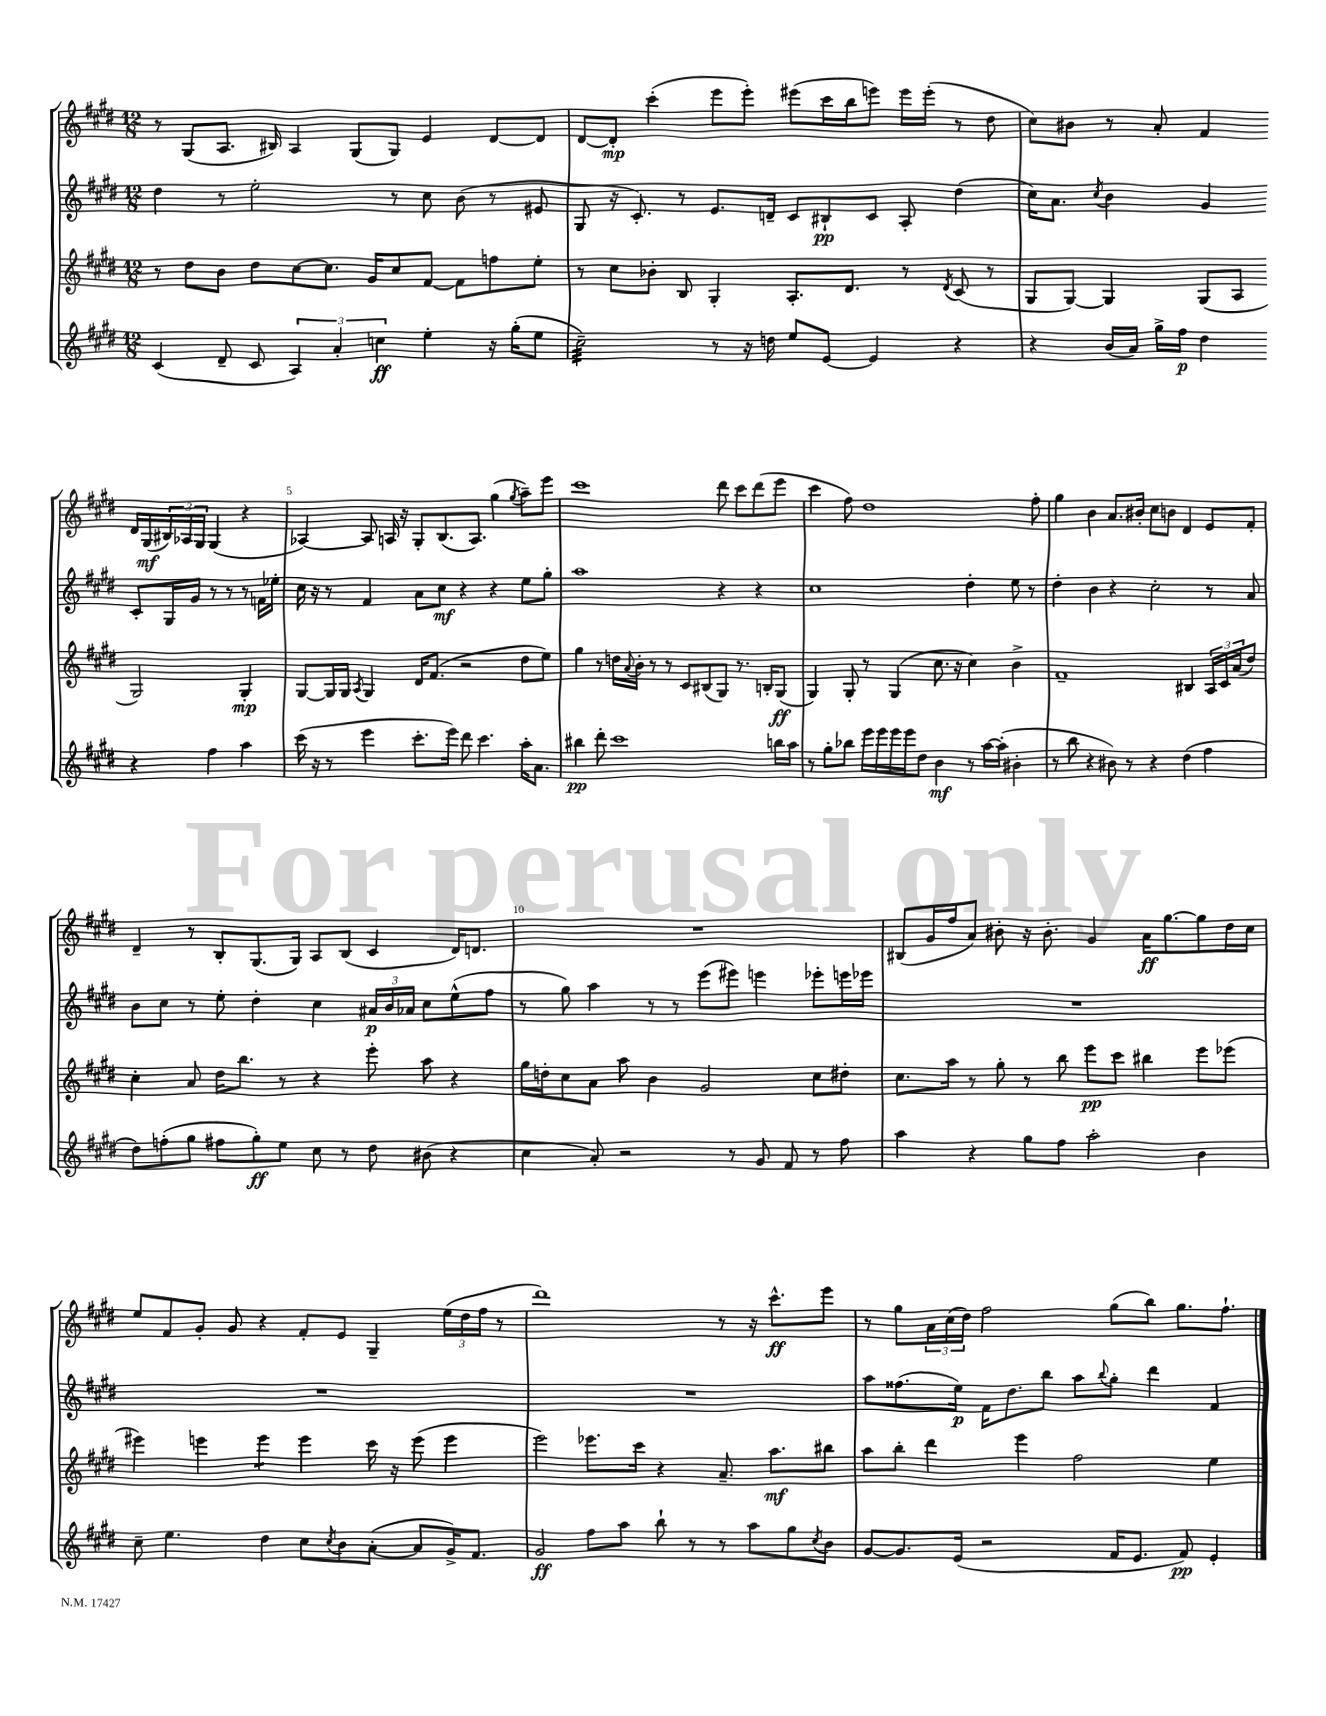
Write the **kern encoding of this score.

**kern	**kern	**kern	**kern
*staff4	*staff3	*staff2	*staff1
*clefG2	*clefG2	*clefG2	*clefG2
*k[f#c#g#d#]	*k[f#c#g#d#]	*k[f#c#g#d#]	*k[f#c#g#d#]
*M12/8	*M12/8	*M12/8	*M12/8
(4c#	8r	4dd#	8r
.	8dd#	.	(8G#
8d#~	8b	8r	8.A
8c#	8dd#	2ee'	.
.	.	.	16B#)
6A)	[8cc#	.	4A
.	8.cc#]	.	.
6a'	.	.	.
.	.	.	(8G#
.	16g#	.	.
6cc	.	.	.
.	8cc#	8r	8G#)
4ee'	[8f#	8cc#	4e
.	8f#]	(8b	.
16r	8ff	8r	[8d#
(16gg#'	.	.	.
8ee	8ee'	8e#	8d#]
=	=	=	=
2cc#~)	8r	8G#	[8d#
.	8cc#	16r	8d#']
.	.	8.c#')	.
.	8b-'	.	(4ccc#'
.	8B	8r	.
8r	4G#'	8.e	8eee
16r	.	.	8eee')
16dd	.	16d~	.
8ee	8.A'	8c#	(8eee#
[8e	.	8B#`	16ccc#
.	8.d#	.	16bb
4e]	.	8c#	8eee)
.	8r	8A'	16eee
.	.	.	(16eee'
.	8qd#	.	.
4r	(8c#	(4dd#	8r
.	8r	.	8dd#
=	=	=	=
4r	8G#	16cc#)	8cc#)
.	.	8.a	.
.	[8G#)	.	8b#
.	.	8qcc#	.
(16b	4G#]	4b	8r
16a)	.	.	.
16gg#^	.	.	8a'
16ff#	.	.	.
4dd#	(8G#	4g#	4f#
.	8A	.	.
4r	2G#)	8c#'	16d#
.	.	.	(16G#
.	.	16G#	24B#)
.	.	.	24A-
.	.	16g#	.
.	.	.	24G#
4ff#	.	8r	(4G#
.	.	8r	.
4aa	4G#'	8r	4r
.	.	16f	.
.	.	16ee-'	.
=	=	=	=
(16ccc#	[8G#	16cc#	[4A-)
16r	.	16r	.
8r	16G#]	8r	.
.	16G#	.	.
.	8qA	.	.
4eee	4G#	4f#	8A-]
.	.	.	16A
.	.	.	16r
8.ccc#'	16d#	8a	8G#'
.	(8.f#	.	.
.	.	8cc#	(8.B
16eee)	.	.	.
8ddd#	2r	4r	.
.	.	.	8.A)
4.ccc#	.	.	.
.	.	4r	(4gg#
.	.	.	8qgg#
16aa'	8dd#	8ee	8aa~)
8.a	.	.	.
.	8ee)	8gg#'	8eee
=	=	=	=
4bb#	4gg#	1aa	1ccc#
8ddd#'	8r	.	.
1ccc#	16dd	.	.
.	8qqa	.	.
.	16b'	.	.
.	8r	.	.
.	8r	.	.
.	8c#	.	.
.	(8B#	.	.
.	8G#)	4r	8ddd#
.	8.r	.	8ccc#
.	.	4r	(8ddd#
.	16B'	.	.
16bb	(8G#	.	8eee
16aa	.	.	.
=	=	=	=
8r	4G#)	1cc#	4ccc#
8gg#'	.	.	.
8bb-	8G#'	.	8ff#)
16eee	8r	.	1dd#
16eee	.	.	.
16eee	(4G#	.	.
16eee	.	.	.
8dd#	.	.	.
4b	8.cc#	.	.
.	16r	.	.
8r	4cc#)	4dd#'	.
[16aa	.	.	.
(16aa']	.	.	.
4b#'	4b^	8ee	.
.	.	8r	8ff#'
=	=	=	=
8r	1f#~	4dd#'	4gg#
8bb	.	.	.
4r	.	4b	4b
8b#)	.	4r	8.a
8r	.	.	.
.	.	.	16b#'
4r	.	2cc#'	8cc#
.	.	.	8b
(4dd#	4B#	.	4d#
4ff#	24A	8r	8e
.	24c#	.	.
.	(24a	.	.
.	8dd#)	8a	8f#'
=	=	=	=
8dd#)	4cc#'	8b	4d#~
(8ff'	.	8cc#	.
8gg#	8a	8r	8r
8ff#	16dd#	8ee'	8B'
.	8.bb	.	.
8gg#')	.	4dd#'	(8.G#
8ee	8r	.	.
.	.	.	16G#)
8cc#	4r	4cc#	8A
8r	.	.	(8B
8dd#	8eee'	24a#	4c#
.	.	24b	.
.	.	24a-	.
(8b#	8aa	8cc#	.
4r	4r	(8ee^^	16d#)
.	.	.	8.d
.	.	8ff#	.
=	=	=	=
4cc#	16gg#	8r	1.r
.	16dd'	.	.
.	8cc#	8gg#)	.
8a')	8a	4aa	.
2r	8aa	.	.
.	4b	8r	.
.	.	8r	.
.	2g#	(8eee	.
8r	.	8eee#)	.
8g#	.	4eee	.
8f#	.	.	.
8r	8cc#	8eee-'	.
8ff#	8dd#'	16eee	.
.	.	16eee-	.
=	=	=	=
4aa	8.cc#	1.r	(8B#
.	.	.	16g#
.	16aa	.	16ff#
4r	8r	.	8a)
.	8gg#'	.	8b#'
8gg#	8r	.	16r
.	.	.	8.b#'
8ff#	8bb	.	.
2aa'	8eee	.	4g#
.	8ccc#	.	.
.	4bb#	.	16a
.	.	.	[8.gg#
4b	8eee	.	8gg#]
.	(8eee-	.	16dd#
.	.	.	16cc#
=	=	=	=
8cc#~	4eee#)	1.r	8ee
4.ee	.	.	8f#
.	4eee	.	8g#'
.	.	.	8g#
4dd#	4eee	.	4r
8cc#	4eee	.	8f#'
8qcc#	.	.	.
8b	.	.	8e
([8a'	16ccc#	.	4G#~
.	16r	.	.
8a]	(8eee	.	.
16g#^)	4eee	.	(24ee
.	.	.	24dd#
8.f#	.	.	.
.	.	.	24ff#
.	.	.	8r
=	=	=	=
2g#	2eee)	1.r	1ddd#)
8ff#	8.eee-	.	.
8aa	.	.	.
.	16ccc#	.	.
8bb`	4r	.	.
8r	.	.	.
8r	8.a~	.	8r
8aa	.	.	16r
.	8.aa	.	8.ccc#^^
8gg#	.	.	.
8qcc#	.	.	.
8b	8bb#	.	8eee
=	=	=	=
[8g#	8aa	8aa	8r
8.g#]	8bb'	(8.ff##	8gg#
.	4ddd#	.	24a
.	.	.	(24cc#
(16e	.	16ee)	.
.	.	.	24dd#)
2r	.	16f#	2ff#
.	.	8.dd#	.
.	4eee	.	.
.	.	8bb	.
.	2ff#	8aa	.
.	.	8qqbb	.
16f#	.	8gg#'	(8gg#
8.e	.	.	.
.	.	4ddd#	8bb)
8f#)	.	.	8.gg#
4e'	4ee	4f#	.
.	.	.	8.ff#`
==	==	==	==
*-	*-	*-	*-
